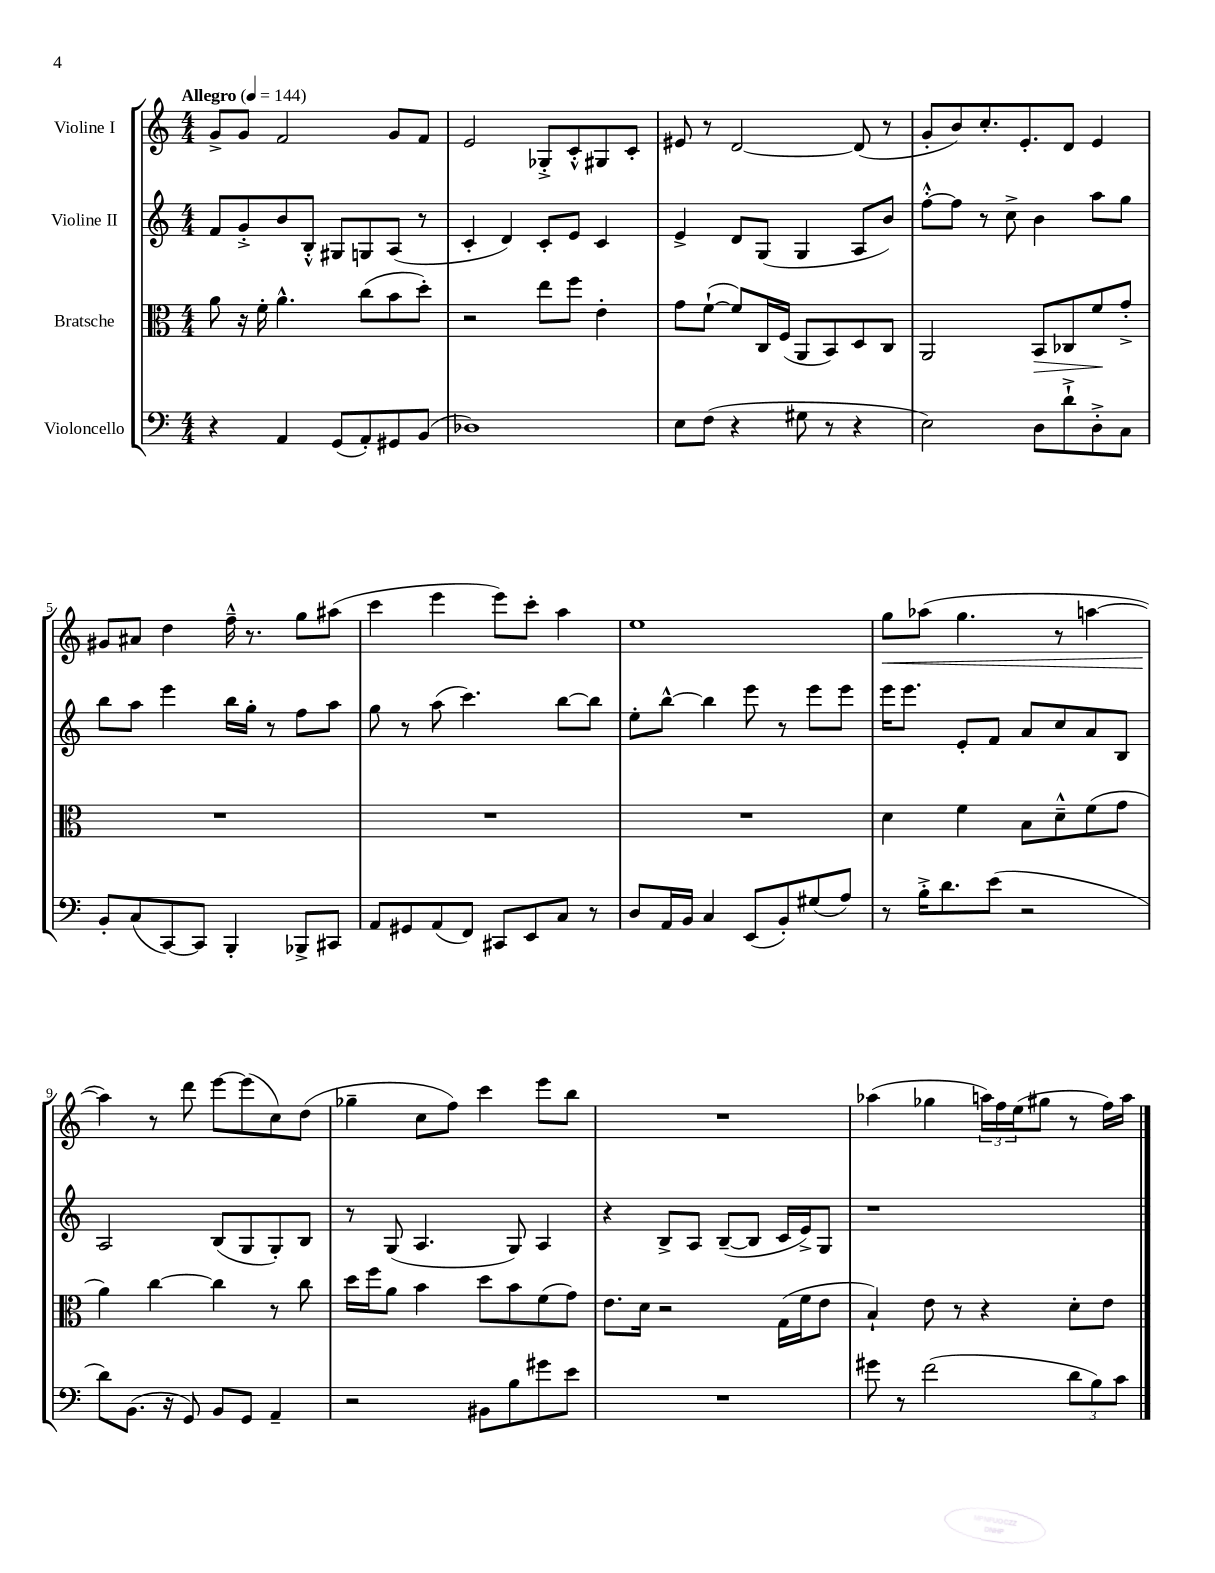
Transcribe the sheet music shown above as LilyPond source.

<<
\new StaffGroup <<
\new Staff = "s0" \with { instrumentName = "Violine I" } {
    \clef treble \key c \major \numericTimeSignature \time 4/4 \tempo "Allegro" 4 = 144
    g'8-> g'8 f'2 g'8 f'8 |
    e'2 ges8-.-> c'8-.-^ gis8 c'8-. |
    eis'8 r8 d'2~ d'8( r8 |
    g'8-. b'8) c''8.-. e'8.-. d'8 e'4 |
    gis'8 ais'8 d''4 f''16---^ r8. g''8 ais''8( |
    c'''4 e'''4 e'''8) c'''8-. a''4 |
    e''1 |
    g''8\< aes''8( g''4. r8 a''4~ |
    a''4\!) r8 d'''8 e'''8~ e'''8( c''8) d''8( |
    ges''4-- c''8 f''8) c'''4 e'''8 b''8 |
    R1 |
    aes''4( ges''4 \tuplet 3/2 { a''16) f''16 e''16( } gis''8 r8 f''16) a''16 \bar "|." |
}
\new Staff = "s1" \with { instrumentName = "Violine II" } {
    \clef treble \key c \major \numericTimeSignature \time 4/4
    f'8 g'8-.-> b'8 b8-.-^ gis8 g8 a8( r8 |
    c'4-. d'4) c'8-. e'8 c'4 |
    e'4-> d'8 g8( g4 a8 b'8) |
    f''8~-.-^ f''8 r8 c''8-> b'4 a''8 g''8 |
    b''8 a''8 e'''4 b''16 g''16-. r8 f''8 a''8 |
    g''8 r8 a''8( c'''4.) b''8~ b''8 |
    e''8-. b''8~-^ b''4 e'''8 r8 e'''8 e'''8 |
    e'''16 e'''8. e'8-. f'8 a'8 c''8 a'8 b8 |
    a2 b8( g8 g8-.) b8 |
    r8 g8( a4. g8) a4 |
    r4 b8-> a8 b8~--( b8 c'16 e'16->) g8 |
    r1 \bar "|." |
}
\new Staff = "s2" \with { instrumentName = "Bratsche" } {
    \clef alto \key c \major \numericTimeSignature \time 4/4
    a'8 r16 f'16-. a'4.-^ c''8( b'8 d''8-.) |
    r2 e''8 f''8 e'4-. |
    g'8 f'8~-!( f'8) c16 f16( a,8 b,8) d8 c8 |
    a,2 b,8\> ces8 f'8\! g'8-.-> |
    R1 |
    R1 |
    R1 |
    d'4 f'4 b8 d'8---^ f'8( g'8 |
    a'4) c''4~ c''4 r8 c''8 |
    d''16 f''16 a'8 b'4 d''8 b'8 f'8( g'8) |
    e'8. d'16 r2 g16( f'16 e'8 |
    b4-!) e'8 r8 r4 d'8-. e'8 \bar "|." |
}
\new Staff = "s3" \with { instrumentName = "Violoncello" } {
    \clef bass \key c \major \numericTimeSignature \time 4/4
    r4 a,4 g,8( a,8-.) gis,8 b,8( |
    des1) |
    e8 f8( r4 gis8 r8 r4 |
    e2) d8 d'8-!-> d8-.-> c8 |
    b,8-. c8( c,8~) c,8 b,,4-. bes,,8-> cis,8 |
    a,8 gis,8 a,8( f,8) cis,8 e,8 c8 r8 |
    d8 a,16 b,16 c4 e,8( b,8-.) gis8( a8) |
    r8 b16-.-> d'8. e'8( r2 |
    d'8) b,8.( r16 g,8) b,8 g,8 a,4-- |
    r2 bis,8 b8 gis'8 e'8 |
    R1 |
    gis'8 r8 f'2( \tuplet 3/2 { d'8 b8) c'8 } \bar "|." |
}
>>
>>
